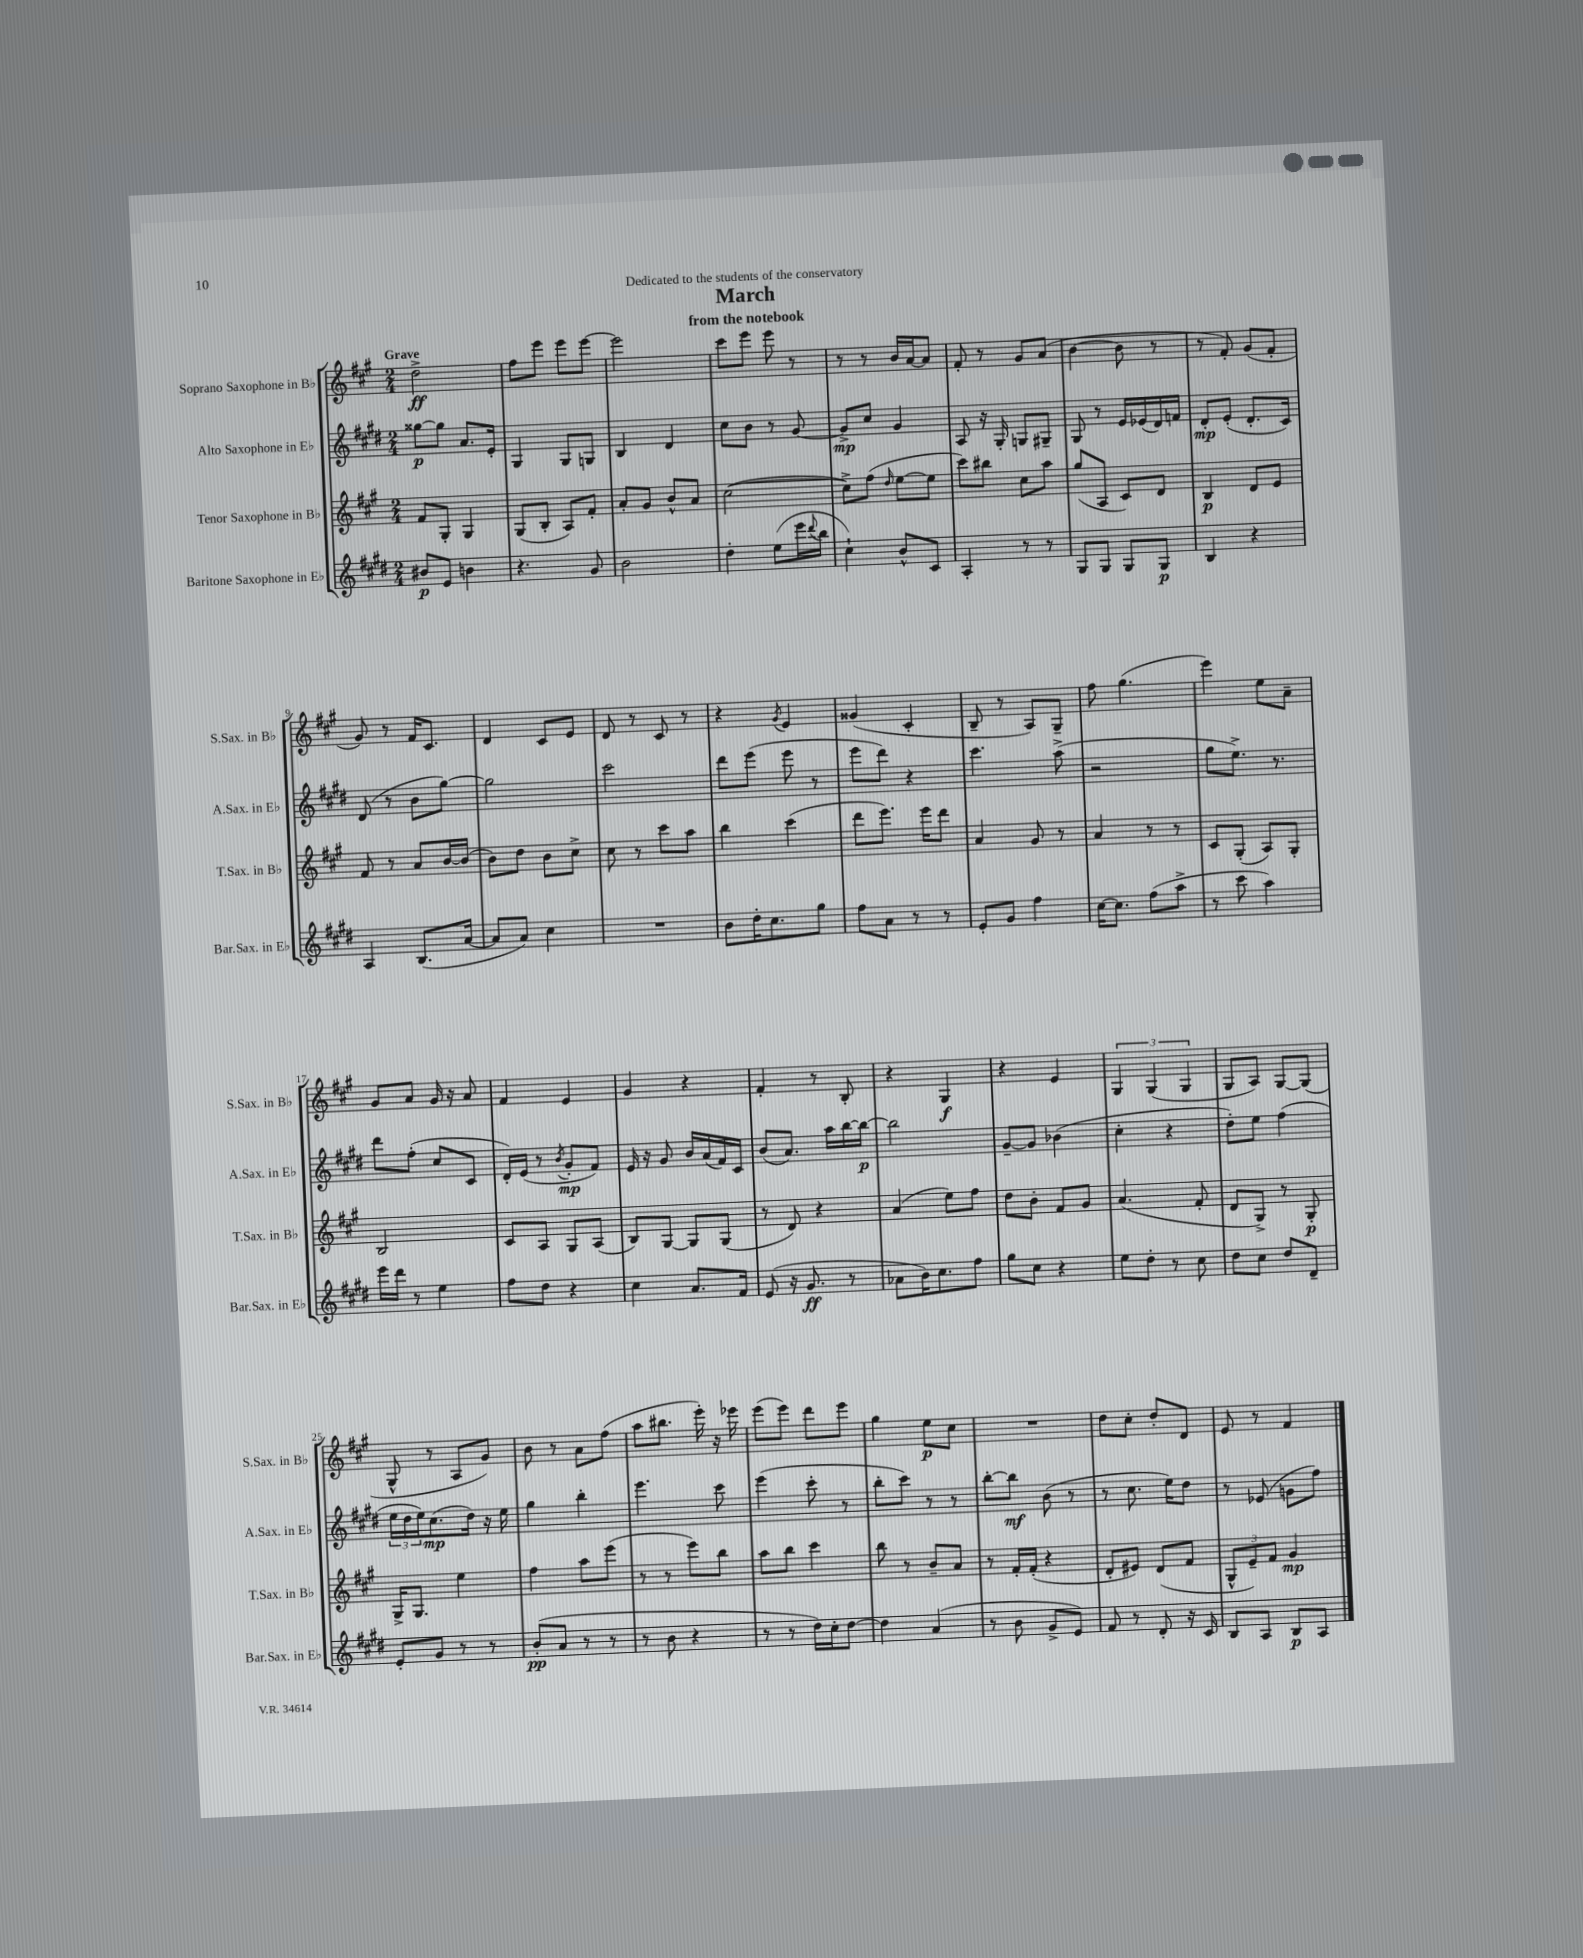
\header { title = "March" subtitle = "from the notebook" dedication = "Dedicated to the students of the conservatory" }
<<
\new StaffGroup <<
\new Staff = "s0" \with { instrumentName = "Soprano Saxophone in Bb" shortInstrumentName = "S.Sax. in Bb" } {
    \clef treble \key a \major \numericTimeSignature \time 2/4 \tempo "Grave"
    d''2->\ff |
    fis''8 e'''8 e'''8 e'''8~ |
    e'''2 |
    cis'''8 e'''8 e'''8 r8 |
    r8 r8 b'16 a'16~ a'8 |
    fis'8-. r8 gis'8 a'8( |
    b'4~ b'8 r8 |
    r8 fis'8-.) gis'8( fis'8-. |
    gis'8) r8 fis'16 cis'8. |
    d'4 cis'8 e'8 |
    d'8 r8 cis'8 r8 |
    r4 \acciaccatura { gis'8 } e'4 |
    gisis'4( cis'4-. |
    b8-- r8 a8) gis8-- |
    fis''8 gis''4.( |
    e'''4) e''8 a'8-- |
    gis'8 a'8 gis'16 r16 a'8 |
    fis'4 e'4 |
    gis'4 r4 |
    fis'4-. r8 b8-. |
    r4 gis4\f |
    r4 e'4 |
    \tuplet 3/2 { gis4 gis4( gis4 } |
    gis8 a8) gis8~ gis8( |
    gis8-^ r8 a8 gis'8) |
    b'8 r8 a'8 fis''8( |
    a''8 bis''8. e'''16-.) r16 ees'''16 |
    e'''8( e'''8) d'''8 e'''8 |
    gis''4 e''8\p cis''8 |
    R2 |
    d''8 cis''8-. d''8-. d'8 |
    e'8 r8 fis'4 \bar "|." |
}
\new Staff = "s1" \with { instrumentName = "Alto Saxophone in Eb" shortInstrumentName = "A.Sax. in Eb" } {
    \clef treble \key e \major \numericTimeSignature \time 2/4
    gisis''8~\p gisis''8 a'8. e'16-. |
    gis4 gis8 g8 |
    b4 dis'4 |
    cis''8 b'8 r8 gis'8~ |
    gis'8->\mp cis''8 gis'4 |
    a8 r16 gis16-. g8 gis8-- |
    gis8 r8 e'16 ees'16( dis'16) f'16 |
    dis'8-.\mp e'8-.( dis'8.-. cis'16) |
    dis'8( r8 b'8 gis''8~) |
    gis''2 |
    cis'''2 |
    dis'''8 e'''8( e'''8 r8 |
    e'''8 dis'''8) r4 |
    cis'''4. a''8->( |
    r2 |
    gis''8 e''8.->) r8. |
    dis'''8 fis''8-.( cis''8 cis'8 |
    dis'16-.) e'16( r8 \acciaccatura { b'8 } gis'8-.\mp fis'8) |
    e'16 r16 gis'8 b'16 a'16( fis'16) cis'16 |
    b'8( a'8.) a''16 b''16~ b''16~\p |
    b''2 |
    gis'8~-- gis'8 bes'4( |
    cis''4-. r4 |
    dis''8-.) e''8 fis''4( |
    \tuplet 3/2 { e''16 dis''16 e''16) } cis''8.\mp( dis''16) r16 e''16 |
    gis''4 b''4-. |
    e'''4. cis'''8 |
    e'''4( cis'''8-. r8 |
    b''8-. cis'''8) r8 r8 |
    b''8~-. b''8\mf b'8( r8 |
    r8 cis''8. e''16) dis''8 |
    r8 ees'8( g'8 fis''8) \bar "|." |
}
\new Staff = "s2" \with { instrumentName = "Tenor Saxophone in Bb" shortInstrumentName = "T.Sax. in Bb" } {
    \clef treble \key a \major \numericTimeSignature \time 2/4
    fis'8 gis8-. gis4 |
    gis8( b8-. a8) fis'8-. |
    a'8-. gis'8 b'8-^ a'8 |
    cis''2~( |
    cis''8->) fis''8( \grace { d''16 } e''8~ e''8 |
    cis'''8) bis''8 cis''8 a''8 |
    gis''8( a8 cis'8) d'8 |
    b4\p d'8 e'8 |
    fis'8 r8 a'8 b'16~ b'16( |
    b'8) d''8 b'8 cis''8-> |
    cis''8 r8 cis'''8 a''8 |
    b''4 cis'''4( |
    d'''8 e'''8.) e'''16 d'''8 |
    a'4 gis'8 r8 |
    a'4 r8 r8 |
    cis'8 gis8-.( a8) gis8-. |
    b2 |
    cis'8 a8 gis8 a8( |
    b8) gis8~ gis8 gis8( |
    r8 d'8) r4 |
    a'4( e''8) fis''8 |
    d''8 b'8-. fis'8 gis'8 |
    a'4.( fis'8-. |
    d'8 gis8->) r8 gis8-.\p |
    gis16-> gis8. e''4 |
    fis''4 a''8 e'''8( |
    r8 r8 e'''8) b''8 |
    a''8 b''8 cis'''4 |
    b''8 r8 b'8-- a'8 |
    r8 fis'16-. fis'16-.( r4 |
    d'8-. eis'8) d'8( fis'8 |
    \tuplet 3/2 { gis8-^ e'8--) fis'8 } gis'4\mp \bar "|." |
}
\new Staff = "s3" \with { instrumentName = "Baritone Saxophone in Eb" shortInstrumentName = "Bar.Sax. in Eb" } {
    \clef treble \key e \major \numericTimeSignature \time 2/4
    bis'8\p e'8 b'4 |
    r4. gis'8 |
    b'2 |
    dis''4-. e''8( e'''16 \appoggiatura { dis'''8 } b''16 |
    cis''4-!) b'8-^ cis'8 |
    a4-. r8 r8 |
    gis8 gis8 gis8 gis8\p |
    b4 r4 |
    a4 b8.( a'16~ |
    a'8 a'8) cis''4 |
    R2 |
    b'8 dis''16-. cis''8. gis''8 |
    fis''8 a'8 r8 r8 |
    e'8-. gis'8 fis''4 |
    cis''16~ cis''8. fis''8( a''8-> |
    r8 cis'''8 a''4) |
    e'''16 dis'''16 r8 e''4 |
    fis''8 dis''8 r4 |
    cis''4 a'8. fis'16 |
    e'8( r16 gis'8.\ff r8 |
    aes'8 b'16) cis''8. fis''8 |
    gis''8 cis''8 r4 |
    e''8 dis''8-. r8 cis''8 |
    dis''8 cis''8 dis''8 dis'8-- |
    e'8-. gis'8 r8 r8 |
    b'8-.\pp( a'8 r8 r8 |
    r8 b'8 r4 |
    r8 r8 dis''16) cis''16-. dis''8~ |
    dis''4 a'4( |
    r8 b'8 gis'8-> e'8) |
    fis'8 r8 dis'8-. r16 cis'16 |
    b8 a8 b8\p a8 \bar "|." |
}
>>
>>
